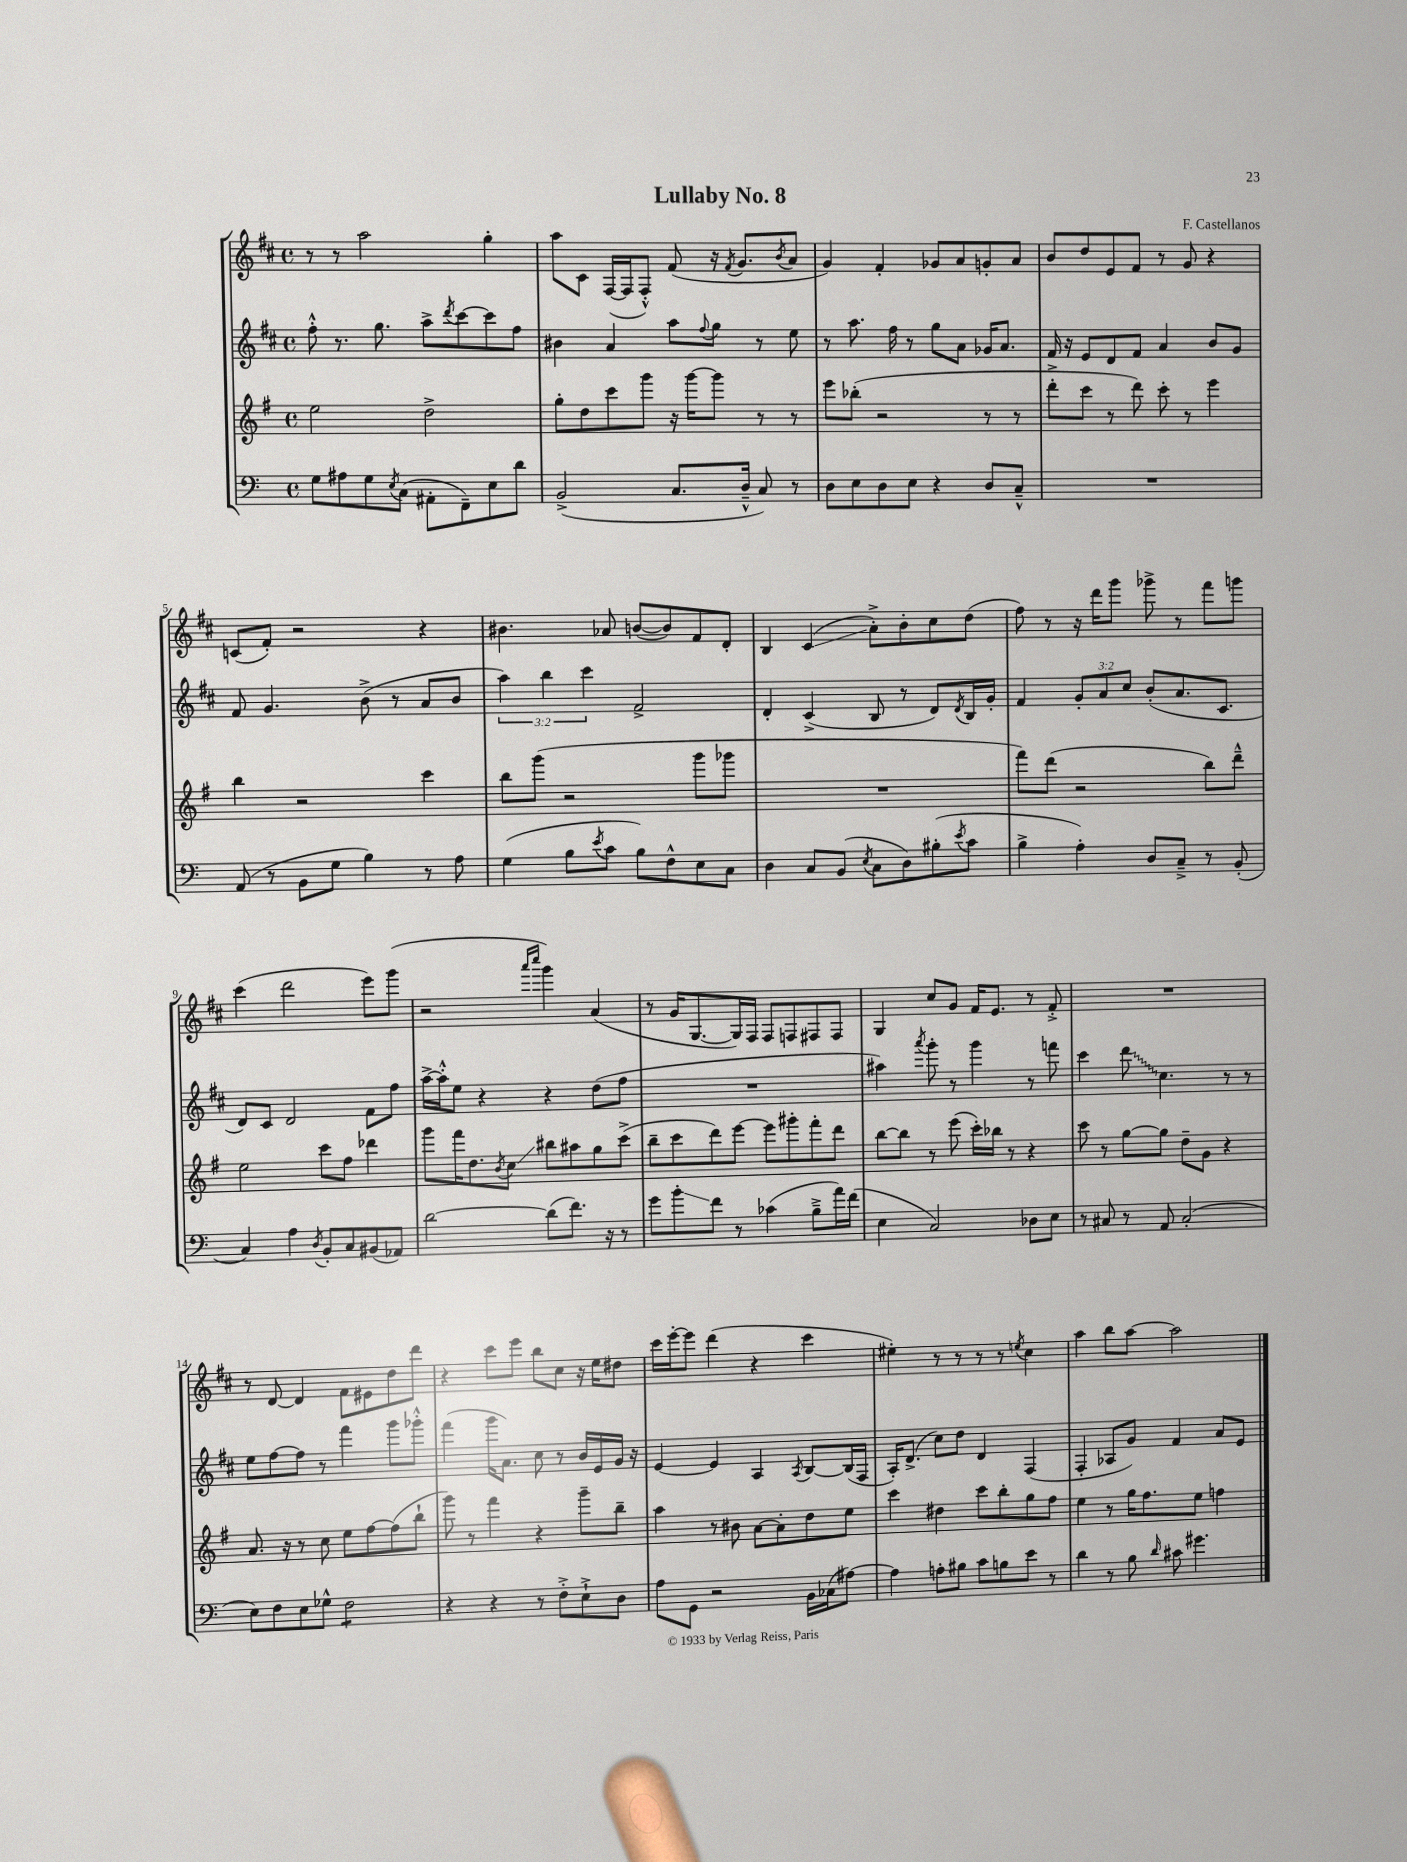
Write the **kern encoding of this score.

**kern	**kern	**kern	**kern
*staff4	*staff3	*staff2	*staff1
*clefF4	*clefG2	*clefG2	*clefG2
*k[]	*k[f#]	*k[f#c#]	*k[f#c#]
*M4/4	*M4/4	*M4/4	*M4/4
*met(c)	*met(c)	*met(c)	*met(c)
8G	2ee	8ff#'^^	8r
8A#	.	8.r	8r
8G	.	.	2aa
.	.	8.gg	.
8qE	.	.	.
(8C	.	.	.
8AA#'	2dd^	8aa^	.
.	.	8qddd	.
8FF~)	.	[8ccc#	.
8E	.	8ccc#]	4gg'
8d	.	8ff#	.
=	=	=	=
(2BB^	8gg'	4b#	8aa
.	8dd	.	8c#
.	8ccc	4a	([16F#
.	.	.	16F#]
.	8ggg	.	8F#'^^)
8.C	16r	8aa	(8f#
.	[16ggg	.	.
.	.	8qqff#	.
.	8ggg]	8gg	16r
.	.	.	8qf#
16D~^^	.	.	8.g
8C)	8r	8r	.
.	.	.	8qb
8r	8r	8ee	8a
=	=	=	=
8D	8eee	8r	4g)
8E	(8bb-'	8.aa	.
8D	2r	.	4f#'
.	.	16ff#	.
8E	.	8r	.
4r	.	8gg	8g-
.	.	8a	8a
8D	8r	16g-	8g'
.	.	8.a	.
8C~^^	8r	.	8a
=	=	=	=
1r	8ddd'^	16f#	8b
.	.	16r	.
.	8ccc	8e	8dd
.	8r	8d	8e
.	8ddd)	8f#	8f#
.	8ccc'	4a	8r
.	8r	.	8g
.	4eee	8b	4r
.	.	8g	.
=	=	=	=
(8AA	4bb	8f#	(8c
8r	.	4.g	8f#')
8BB	2r	.	2r
8G	.	.	.
4B)	.	(8b^	.
.	.	8r	.
8r	4ccc	8a	4r
8A	.	8b	.
=	=	=	=
(4G	8bb	6aa)	4.b#
.	(8ggg	.	.
.	.	6bb	.
8B	2r	.	.
.	.	6ccc#	.
8qe	.	.	.
8c	.	.	8a-
8B)	.	2f#^	([8b
8F^^	.	.	8b])
8E	8ggg	.	8f#
8C	8ggg-	.	8d'
=	=	=	=
4D	1r	4d'	4B
8C	.	(4c#^	(4c#
(8BB	.	.	.
8qE	.	.	.
8C	.	8B	8a'^)
8D)	.	8r	8b'
(8B#'	.	8d)	8cc#
8qe	.	8qd	.
8c	.	16B	(8dd
.	.	16g'	.
=	=	=	=
4B^	8fff#)	4f#	8ff#)
.	(8ddd	.	8r
4A')	2r	12g'	16r
.	.	.	16ddd
.	.	12a	.
.	.	.	8ggg
.	.	12cc#	.
8D	.	(8b'	8ggg-^
8C~^	.	8.a	8r
8r	8bb)	.	8fff#
.	.	8.c#	.
(8BB'	8ddd~^^	.	8ggg
=	=	=	=
4C)	2ee	8d)	(4ccc#
.	.	8c#	.
4A	.	2d	2ddd
8qD	.	.	.
8BB'	8ccc	.	.
8C	8ff#	.	.
(8BB#	4ddd-	8f#	8eee)
8AA-)	.	8ff#	(8ggg
=	=	=	=
[2d	8ggg	[16aa^	2r
.	.	16aa'^^]	.
.	16fff#	8ee	.
.	8.dd	.	.
.	.	4r	.
.	8qb	.	.
.	8cc	.	.
.	.	.	16qqaaa
.	.	.	16qqcccc#
(8d]	8bb#	4r	4ggg)
8.f)	8aa#	.	.
.	8gg	(8dd	(4a
16r	.	.	.
8r	(8ccc^	8ff#	.
=	=	=	=
8g	8bb~	1r	8r
8b'	8ccc	.	16g
.	.	.	[8.G
8f	8ddd)	.	.
8r	[8eee	.	16G])
.	.	.	16F#
(4c-	8eee]	.	8F#
.	8ggg#'	.	8F
8B~^	8fff#'	.	8F#
16a)	8ddd	.	8F#
(16f	.	.	.
=	=	=	=
4E	[8bb	4aa#)	4G
.	8bb]	.	.
.	.	8qaaa	.
2C)	8r	8ggg'	8cc#
.	(8eee	8r	8g
.	16ccc')	4ggg	16f#
.	16bb-	.	8.e
.	8r	.	.
8D-	4r	8r	8r
8E	.	8fff	8f#'^
=	=	=	=
8r	8ccc	4ccc#	1r
8C#	8r	.	.
8r	[8gg	8ddd	.
8AA	8gg]	4.cc#	.
(2C#'	8dd~	.	.
.	8g	.	.
.	4r	8r	.
.	.	8r	.
=	=	=	=
8E)	8.a	8ee	8r
8F	.	[8ff#	[8d
.	16r	.	.
8E	8r	8ff#]	4d]
8G-^^	8cc	8r	.
2F	8ee	4fff#	8f#
.	[8ff#	.	8e#
.	(8ff#]	8ggg	8dd
.	8bb`	8ggg-'^^	8ddd
=	=	=	=
4r	8ggg)	(4fff#	4r
.	8r	.	.
4r	4fff#	16ggg	8ccc#
.	.	8.a)	.
.	.	.	8eee
8r	4r	8cc#	8bb
8F'^	.	8r	8cc#
8E`^	8ggg~	16b	16r
.	.	16e	16ee
8D	8bb~	16g	8dd#
.	.	16r	.
=	=	=	=
8A	4aa	[4e	16ccc#
.	.	.	[16eee'
8GG	.	.	8eee]
2r	8r	4e]	(4ddd
.	8b#	.	.
.	[8a	4A	4r
.	8a']	.	.
.	.	8qA	.
16BB	8dd	[8B	4ccc#
(16C-	.	.	.
[8A#)	8ee	(16B]	.
.	.	16F#	.
=	=	=	=
4A#]	4ccc	16A')	4ee#')
.	.	(8.d^	.
8A'	4dd#	8cc#)	8r
8B#	.	8dd	8r
8c	8ccc	4d	8r
8B	8bb'	.	8r
.	.	.	8qee
8e	8gg	(4F#	4cc#
8r	8ff#	.	.
=	=	=	=
4d	4ee	4F#'	4aa
8r	8r	8A-	8bb
8B	16gg	8g)	[8aa
.	8.ff#	.	.
16qqd	.	.	.
8c#	.	4f#	2aa]
4.g#	8ee	.	.
.	4ff	8a	.
.	.	8e	.
==	==	==	==
*-	*-	*-	*-
